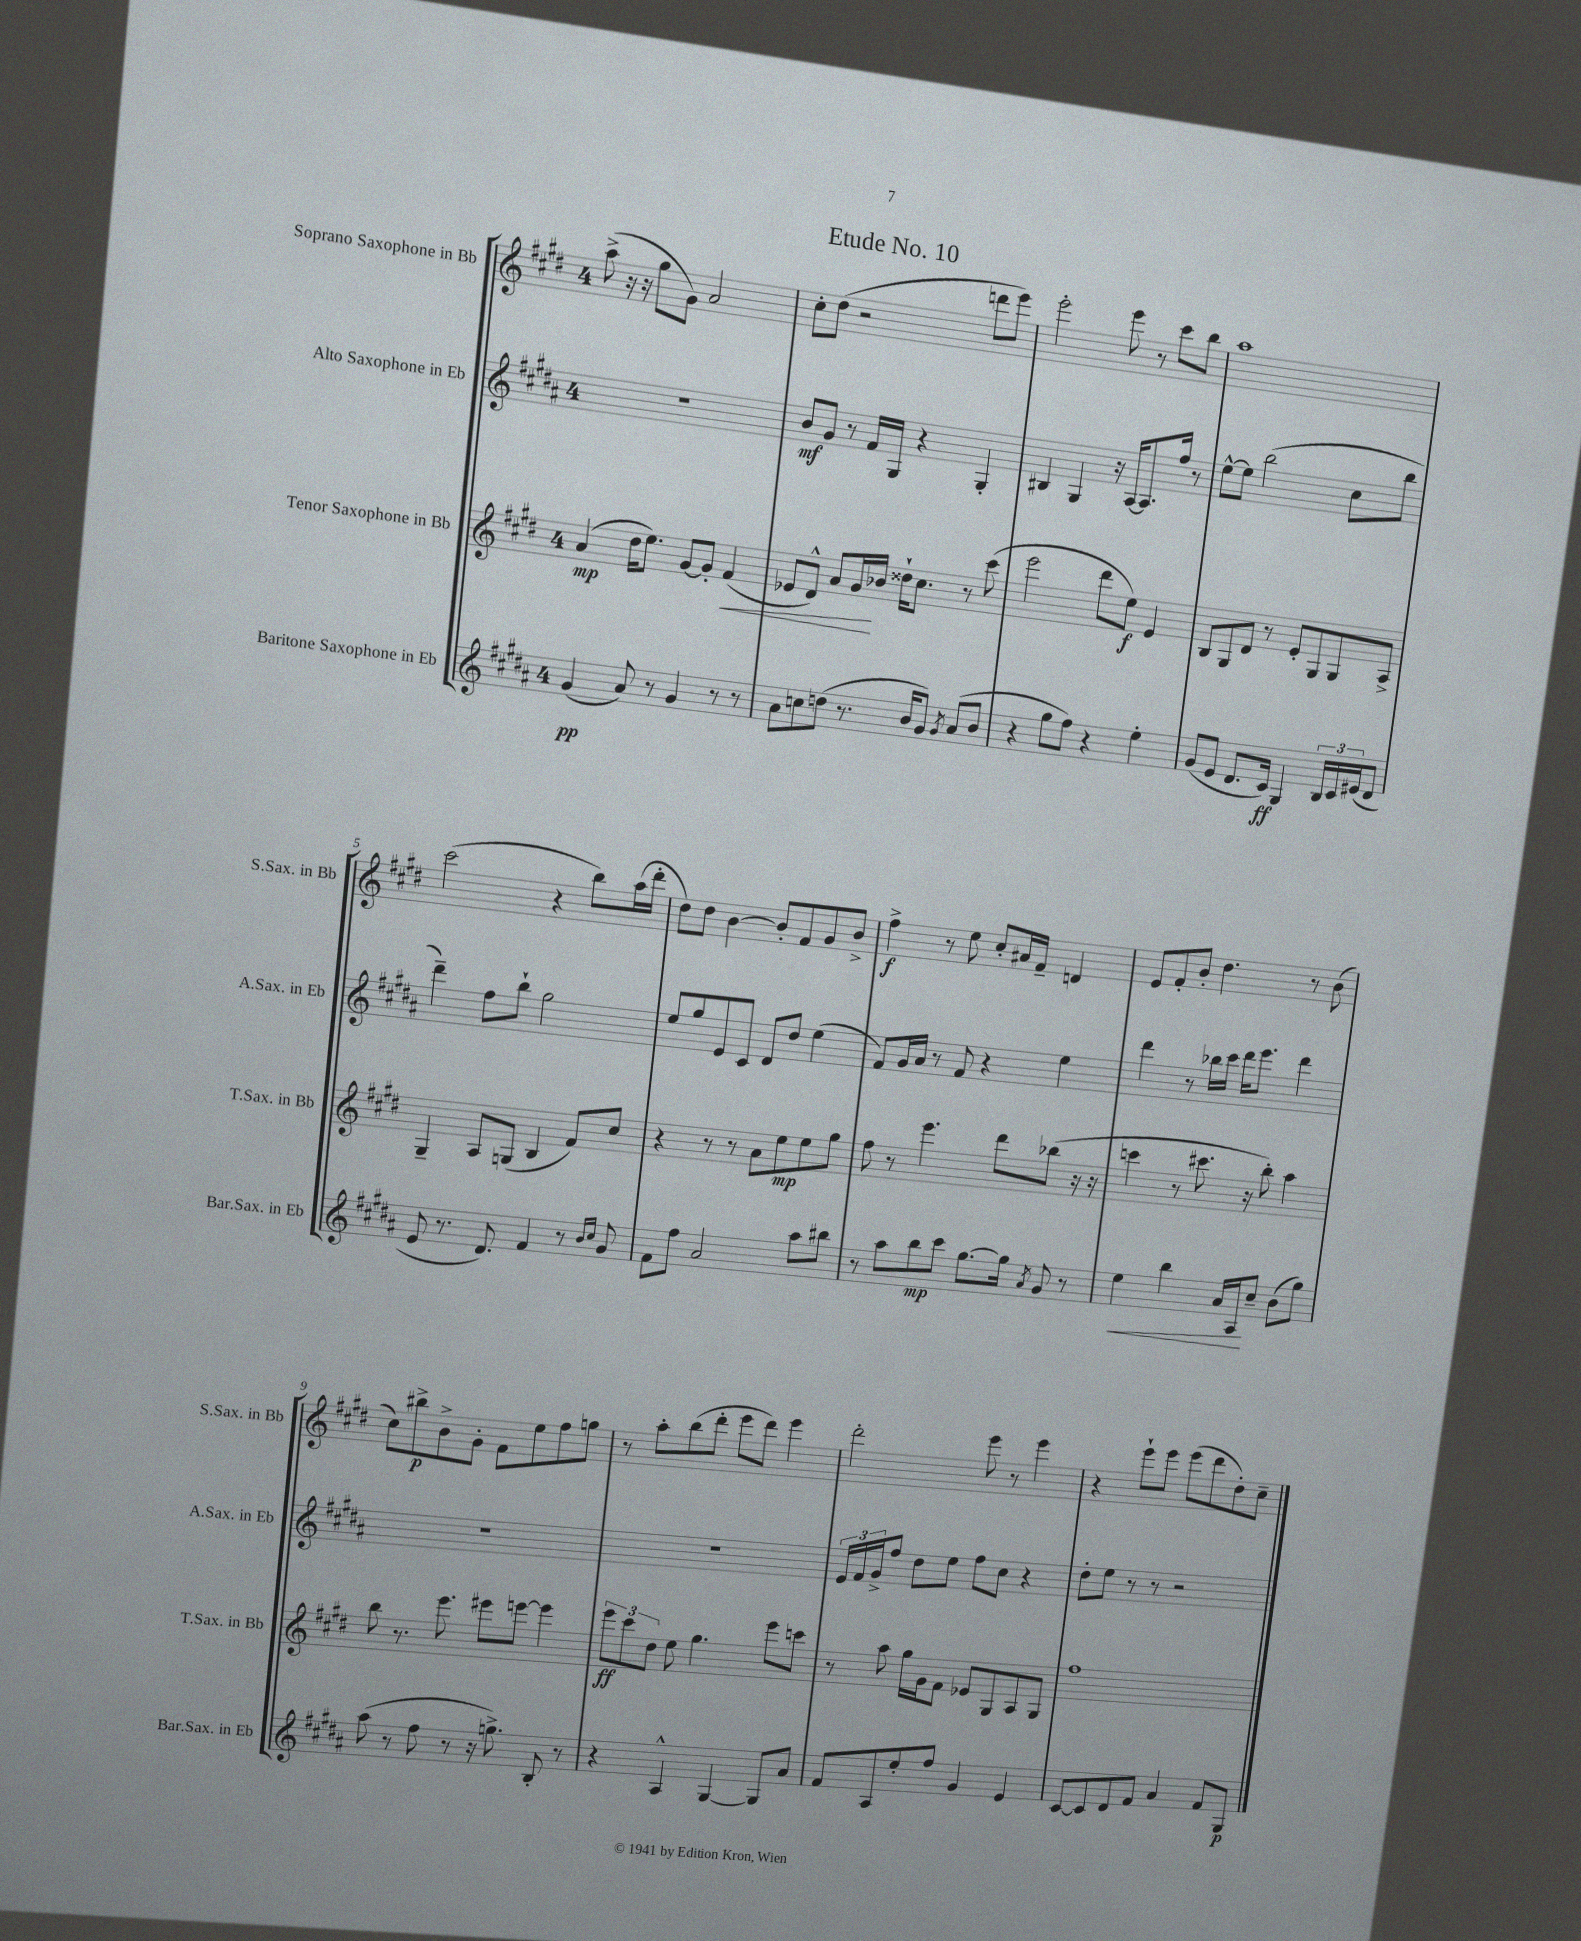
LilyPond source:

\header { title = "Etude No. 10" }
<<
\new StaffGroup <<
\new Staff = "s0" \with { instrumentName = "Soprano Saxophone in Bb" shortInstrumentName = "S.Sax. in Bb" } {
    \clef treble \key e \major \once \override Staff.TimeSignature.style = #'single-digit \time 4/4
    a''8->( r16 r16 gis''8 gis'8) a'2 |
    cis''8-. dis''8( r2 d'''8 e'''8) |
    e'''2-. e'''8 r8 cis'''8 b''8 |
    a''1 |
    cis'''2( r4 b''8) a''16( dis'''16-. |
    dis''8) dis''8 b'4~ b'8-. fis'8 gis'8 b'8-> |
    fis''4->\f r8 e''8 cis''8-. ais'16 fis'16-- d'4 |
    e'8 fis'8-. b'8-. dis''4. r8 b'8( |
    cis''8) bis''8->\p b'8-> gis'8-. fis'8 e''8 fis''8 g''8 |
    r8 a''8-. b''8( dis'''8-. e'''8 dis'''8) e'''4 |
    dis'''2-. e'''8 r8 e'''4 |
    r4 e'''8-! e'''8 e'''8( dis'''8 dis''8-.) cis''8-- \bar "|." |
}
\new Staff = "s1" \with { instrumentName = "Alto Saxophone in Eb" shortInstrumentName = "A.Sax. in Eb" } {
    \clef treble \key b \major \once \override Staff.TimeSignature.style = #'single-digit \time 4/4
    R1 |
    b'8\mf gis'8 r8 fis'16 gis16 r4 gis4-. |
    bis4 gis4 r16 ais16~ ais8. fis''16 r8 |
    e''8~-^ e''8 b''2( cis''8 b''8 |
    dis'''4--) fis''8 b''8-! gis''2 |
    e''8 gis''8 e'8 cis'8 dis'8 dis''8 e''4( |
    fis'8) gis'16 ais'16 r8 fis'8 r4 e''4 |
    dis'''4 r8 bes''16 cis'''16 dis'''16 e'''8. dis'''4 |
    R1 |
    R1 |
    \tuplet 3/2 { e'16 fis'16 gis'16-> } fis''8 dis''8 e''8 fis''8 cis''8 r4 |
    dis''8-. e''8 r8 r8 r2 \bar "|." |
}
\new Staff = "s2" \with { instrumentName = "Tenor Saxophone in Bb" shortInstrumentName = "T.Sax. in Bb" } {
    \clef treble \key e \major \once \override Staff.TimeSignature.style = #'single-digit \time 4/4
    a'4\mp( dis''16 e''8.) gis'8~ gis'8-. fis'4\<( |
    ees'8 dis'8-^) a'8 gis'16\! bes'16 disis''16-! cis''8. r8 cis'''8( |
    e'''2 dis'''8 e''8\f) e'4 |
    b8 gis8 dis'8 r8 e'8-. gis8 gis8 a8-> |
    gis4-- a8 g8( b4 fis'8) cis''8 |
    r4 r8 r8 a'8 e''8\mp e''8 gis''8 |
    fis''8 r8 e'''4. dis'''8 bes''8( r16 r16 |
    c'''4 r8 cis'''8. r16 b''8-.) a''4 |
    b''8 r8. e'''8. eis'''8 e'''8~ e'''4 |
    \tuplet 3/2 { e'''8\ff cis'''8 dis''8 } e''8 gis''4. e'''8 c'''8 |
    r8 a''8 gis''16 gis'16 fis'8 ees'8 gis8 a8 gis8 |
    fis''1 \bar "|." |
}
\new Staff = "s3" \with { instrumentName = "Baritone Saxophone in Eb" shortInstrumentName = "Bar.Sax. in Eb" } {
    \clef treble \key b \major \once \override Staff.TimeSignature.style = #'single-digit \time 4/4
    gis'4\pp( ais'8) r8 gis'4 r8 r8 |
    ais'8 c''8 d''8( r8. b'16 gis'8) \acciaccatura { gis'8 } ais'8( b'8 |
    r4 gis''8 fis''8) r4 e''4-. |
    gis'8( e'8 dis'8. cis'16\ff) gis4 \tuplet 3/2 { b16 cis'16 eis'16( } dis'8 |
    e'8 r8. dis'8.) fis'4 r8 \grace { b'16 cis''16 } gis'8 |
    fis'8 fis''8 ais'2 ais''8 bis''8 |
    r8 ais''8 b''8\mp cis'''8 gis''8.~ gis''16 \acciaccatura { ais'8 } gis'8 r8 |
    e''4\< b''4 ais'16 ais16\! cis''8-- b'8( gis''8) |
    ais''8( r8 fis''8 r8 r16 g''8.->) b8-. r8 |
    r4 ais4-^ gis4~ gis8 ais'8 |
    fis'8 ais8 e''8-. fis''8 gis'4 e'4 |
    cis'8~ cis'8 dis'8 fis'8 ais'4 fis'8 gis8\p \bar "|." |
}
>>
>>
